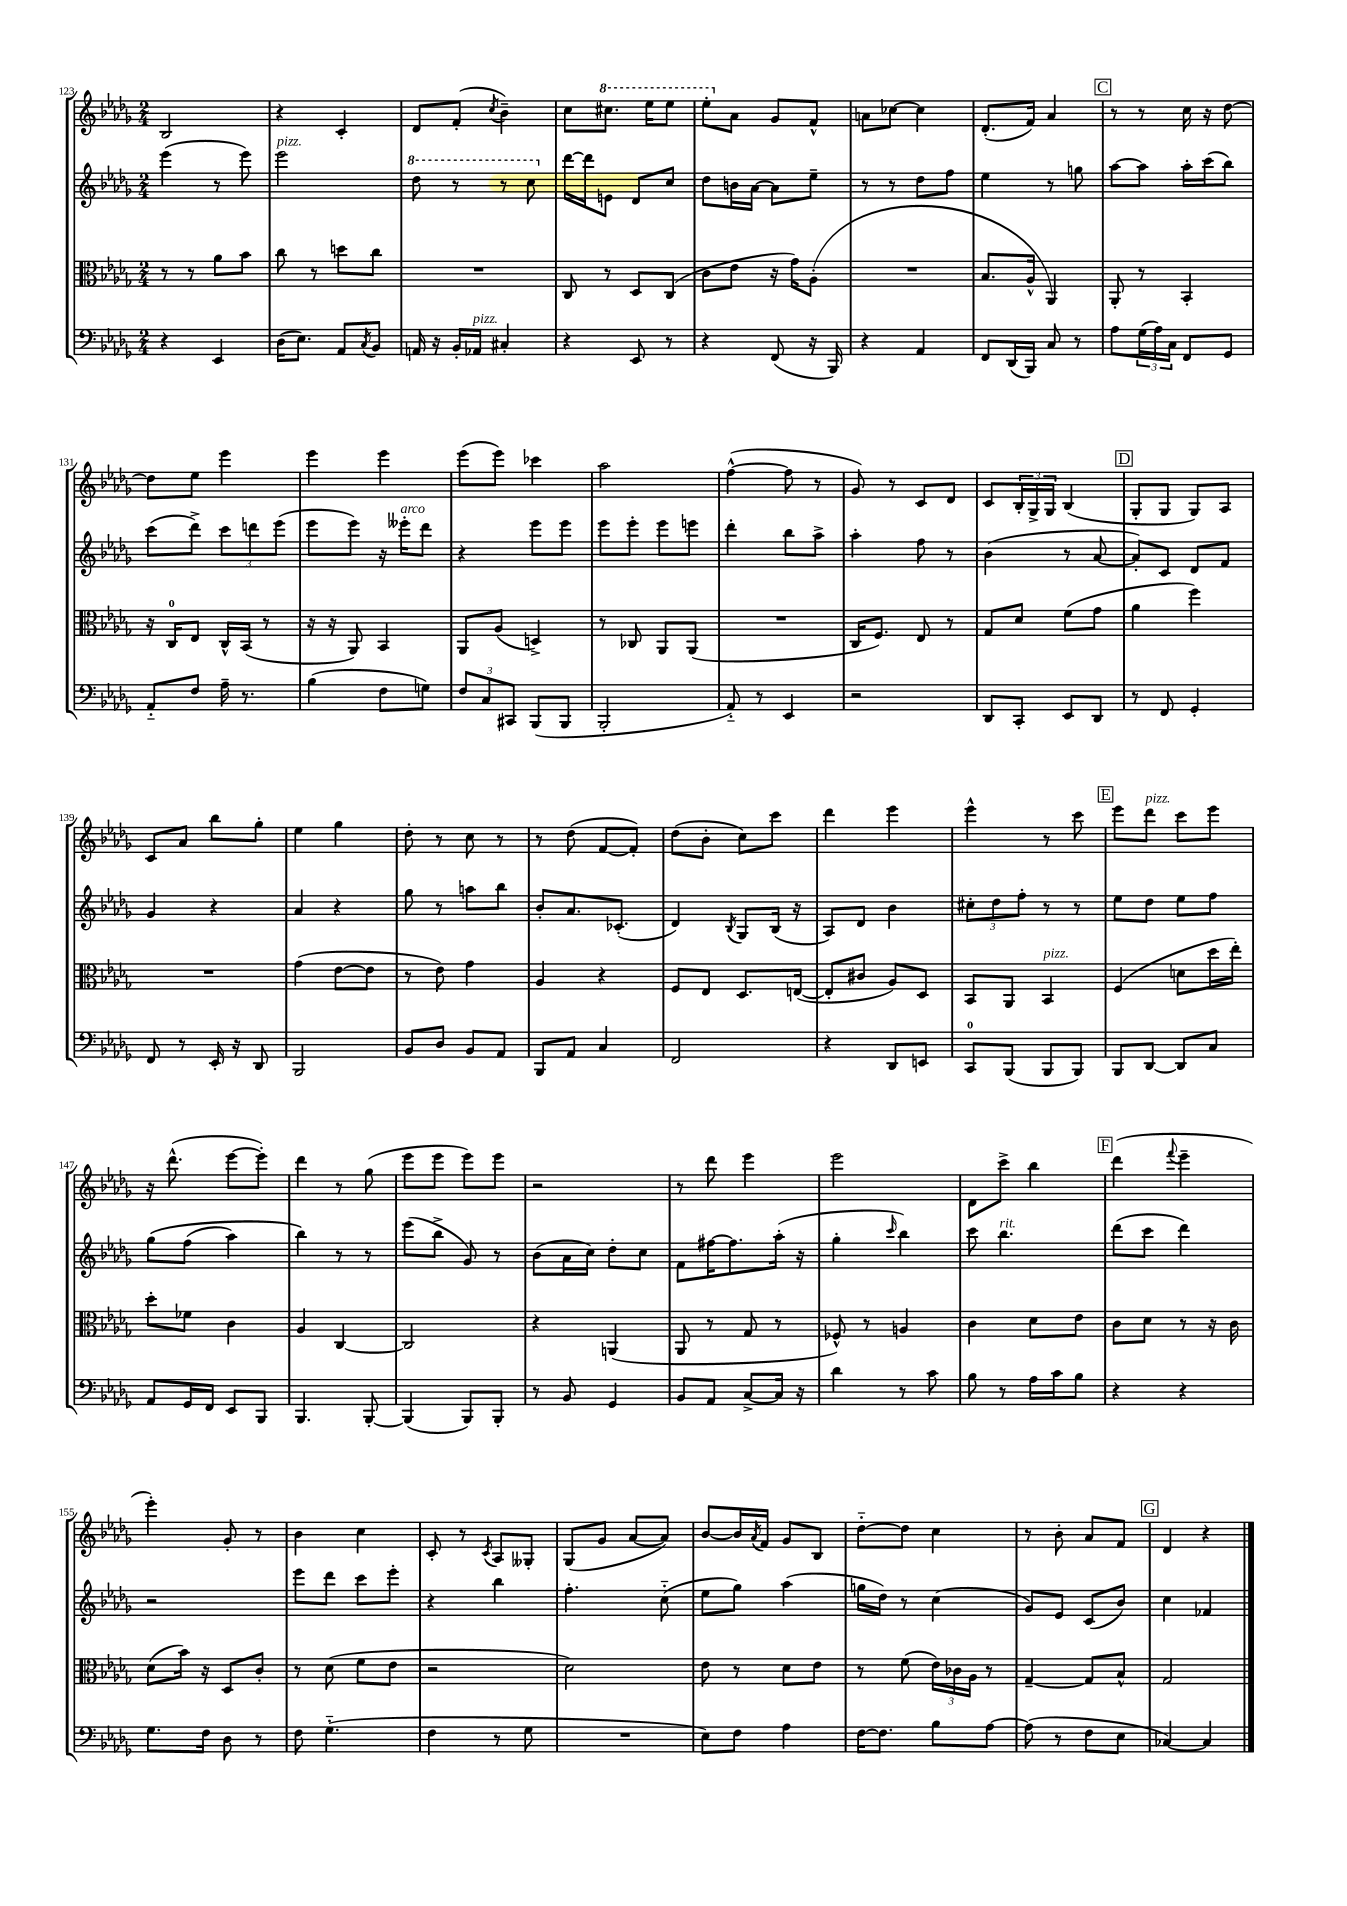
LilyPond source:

<<
\new StaffGroup <<
\new Staff = "s0" {
    \clef treble \key des \major \numericTimeSignature \time 2/4
    bes2 |
    r4 c'4-. |
    des'8 f'8-.( \acciaccatura { c''8 } bes'4--) |
    c''8 \ottava #1 cis'''8. ees'''16 ees'''8 |
    ees'''8-. \ottava #0 aes'8 ges'8 f'8-^ |
    a'8 ces''8~ ces''4 |
    des'8.-.( f'16) aes'4 |
    \mark \markup { \box "C" } r8 r8 c''16 r16 des''8~ |
    des''8 ees''8 ees'''4 |
    ees'''4 ees'''4 |
    ees'''8( ees'''8) ces'''4 |
    aes''2 |
    f''4~-^( f''8 r8 |
    ges'8) r8 c'8 des'8 |
    c'8 \tuplet 3/2 { bes16-. ges16-> ges16 } bes4( |
    \mark \markup { \box "D" } ges8-. ges8 ges8) aes8 |
    c'8 aes'8 bes''8 ges''8-. |
    ees''4 ges''4 |
    des''8-. r8 c''8 r8 |
    r8 des''8( f'8~ f'8-.) |
    des''8( bes'8-. c''8) c'''8 |
    des'''4 ees'''4 |
    ees'''4-^ r8 c'''8 |
    \mark \markup { \box "E" } ees'''8 des'''8^\markup { \italic "pizz." } c'''8 ees'''8 |
    r16 des'''8.-^( ees'''8~ ees'''8-.) |
    des'''4 r8 ges''8( |
    ees'''8 ees'''8 ees'''8) ees'''8 |
    r2 |
    r8 des'''8 ees'''4 |
    ees'''2 |
    des'8 c'''8-> bes''4 |
    \mark \markup { \box "F" } des'''4( \appoggiatura { f'''8 } ees'''4-- |
    ees'''4-.) ges'8-. r8 |
    bes'4 c''4 |
    c'8-. r8 \acciaccatura { c'8 } aes8 geses8-. |
    ges8( ges'8 aes'8~ aes'8) |
    bes'8~ bes'16 \acciaccatura { aes'8 } f'16 ges'8 bes8 |
    des''8~-_ des''8 c''4 |
    r8 bes'8-. aes'8 f'8 |
    \mark \markup { \box "G" } des'4 r4 \bar "|." |
}
\new Staff = "s1" {
    \clef treble \key des \major \numericTimeSignature \time 2/4
    ees'''4( r8 ees'''8) |
    ees'''2^\markup { \italic "pizz." } |
    \ottava #1 des'''8 r8 r8 c'''8 \ottava #0 |
    des'''16~ des'''16 e'8 des'8 c''8 |
    des''8 b'16 aes'16~ aes'8 ees''8-- |
    r8 r8 des''8 f''8 |
    ees''4 r8 g''8 |
    \mark \markup { \box "C" } aes''8~ aes''8 aes''16-. c'''16( bes''8) |
    c'''8( des'''8->) \tuplet 3/2 { c'''8 d'''8 ees'''8( } |
    ees'''8 ees'''8) r16 eeses'''16-.^\markup { \italic "arco" } des'''8 |
    r4 ees'''8 ees'''8 |
    ees'''8 ees'''8-. ees'''8 e'''8 |
    des'''4-. bes''8 aes''8-> |
    aes''4-. f''8 r8 |
    bes'4( r8 aes'8~ |
    \mark \markup { \box "D" } aes'8-.) c'8 des'8 f'8 |
    ges'4 r4 |
    aes'4 r4 |
    ges''8 r8 a''8 bes''8 |
    bes'8-. aes'8. ces'8.-.( |
    des'4) \acciaccatura { bes8 } ges8 bes16( r16 |
    aes8) des'8 bes'4 |
    \tuplet 3/2 { cis''8-. des''8 f''8-. } r8 r8 |
    \mark \markup { \box "E" } ees''8 des''8 ees''8 f''8 |
    ges''8\( f''8( aes''4) |
    bes''4\) r8 r8 |
    ees'''8( bes''8-> ges'8) r8 |
    bes'8( aes'16 c''16) des''8-. c''8 |
    f'8 fis''16~ fis''8. aes''16-.( r16 |
    ges''4-. \grace { c'''16 } bes''4) |
    c'''8 bes''4.^\markup { \italic "rit." } |
    \mark \markup { \box "F" } des'''8( c'''8 des'''4) |
    r2 |
    ees'''8 des'''8 c'''8 ees'''8-. |
    r4 bes''4 |
    f''4.-. c''8-_( |
    ees''8 ges''8) aes''4( |
    g''16 des''16) r8 c''4( |
    ges'8) ees'8 c'8( bes'8) |
    \mark \markup { \box "G" } c''4 fes'4 \bar "|." |
}
\new Staff = "s2" {
    \clef alto \key des \major \numericTimeSignature \time 2/4
    r8 r8 aes'8 bes'8 |
    c''8 r8 d''8 c''8 |
    R2 |
    c8 r8 des8 c8( |
    c'8 ees'8 r16 ges'16) aes8-.( |
    R2 |
    bes8. aes16-^ aes,4) |
    \mark \markup { \box "C" } aes,8-. r8 bes,4-. |
    r16 c16-0 ees8 c16-^ bes,16( r8 |
    r16 r16 aes,8) bes,4 |
    aes,8 aes8( d4->) |
    r8 ces8 aes,8 aes,8( |
    R2 |
    c16 f8.) ees8 r8 |
    ges8 des'8 f'8( ges'8 |
    \mark \markup { \box "D" } aes'4 f''4) |
    R2 |
    ges'4( ees'8~ ees'8 |
    r8 ees'8) ges'4 |
    aes4 r4 |
    f8 ees8 des8. e16~( |
    e8-. cis'8 aes8) des8 |
    bes,8 aes,8 bes,4^\markup { \italic "pizz." } |
    \mark \markup { \box "E" } f4( d'8 des''16 ees''16-.) |
    des''8-. fes'8 c'4 |
    aes4 c4~ |
    c2 |
    r4 a,4( |
    aes,8 r8 ges8 r8 |
    fes8-^) r8 a4 |
    c'4 des'8 ees'8 |
    \mark \markup { \box "F" } c'8 des'8 r8 r16 c'16 |
    des'8( bes'16) r16 des8 c'8-. |
    r8 des'8( f'8 ees'8 |
    r2 |
    des'2) |
    ees'8 r8 des'8 ees'8 |
    r8 f'8( \tuplet 3/2 { ees'16) ces'16 aes16 } r8 |
    ges4~-- ges8 bes8-^ |
    \mark \markup { \box "G" } ges2 \bar "|." |
}
\new Staff = "s3" {
    \clef bass \key des \major \numericTimeSignature \time 2/4
    r4 ees,4 |
    des16( ees8.) aes,8 \acciaccatura { c8 } bes,8 |
    a,16 r16 bes,16-. aes,16^\markup { \italic "pizz." } cis4-. |
    r4 ees,8 r8 |
    r4 f,8( r16 bes,,16) |
    r4 aes,4 |
    f,8 des,16( bes,,16) c8 r8 |
    \mark \markup { \box "C" } aes8 \tuplet 3/2 { ges16( aes16) c16 } f,8 ges,8 |
    aes,8-_ f8 aes16-- r8. |
    bes4( f8 g8) |
    \tuplet 3/2 { f8 c8 cis,8 } bes,,8( bes,,8 |
    bes,,2-. |
    aes,8-_) r8 ees,4 |
    r2 |
    des,8 c,8-. ees,8 des,8 |
    \mark \markup { \box "D" } r8 f,8 ges,4-. |
    f,8 r8 ees,16-. r16 des,8 |
    bes,,2 |
    bes,8 des8 bes,8 aes,8 |
    bes,,8 aes,8 c4 |
    f,2 |
    r4 des,8 e,8 |
    c,8-0 bes,,8( bes,,8 bes,,8) |
    \mark \markup { \box "E" } bes,,8 des,8~ des,8 c8 |
    aes,8 ges,16 f,16 ees,8 bes,,8 |
    bes,,4. bes,,8~-. |
    bes,,4( bes,,8) bes,,8-. |
    r8 bes,8 ges,4 |
    bes,8 aes,8 c8~-> c16 r16 |
    des'4 r8 c'8 |
    bes8 r8 aes16 c'16 bes8 |
    \mark \markup { \box "F" } r4 r4 |
    ges8. f16 des8 r8 |
    f8 ges4.-_( |
    f4 r8 ges8 |
    R2 |
    ees8) f8 aes4 |
    f16~ f8. bes8 aes8~ |
    aes8( r8 f8 ees8 |
    \mark \markup { \box "G" } ces4~) ces4 \bar "|." |
}
>>
>>
\layout { \context { \Score currentBarNumber = #123 } }
